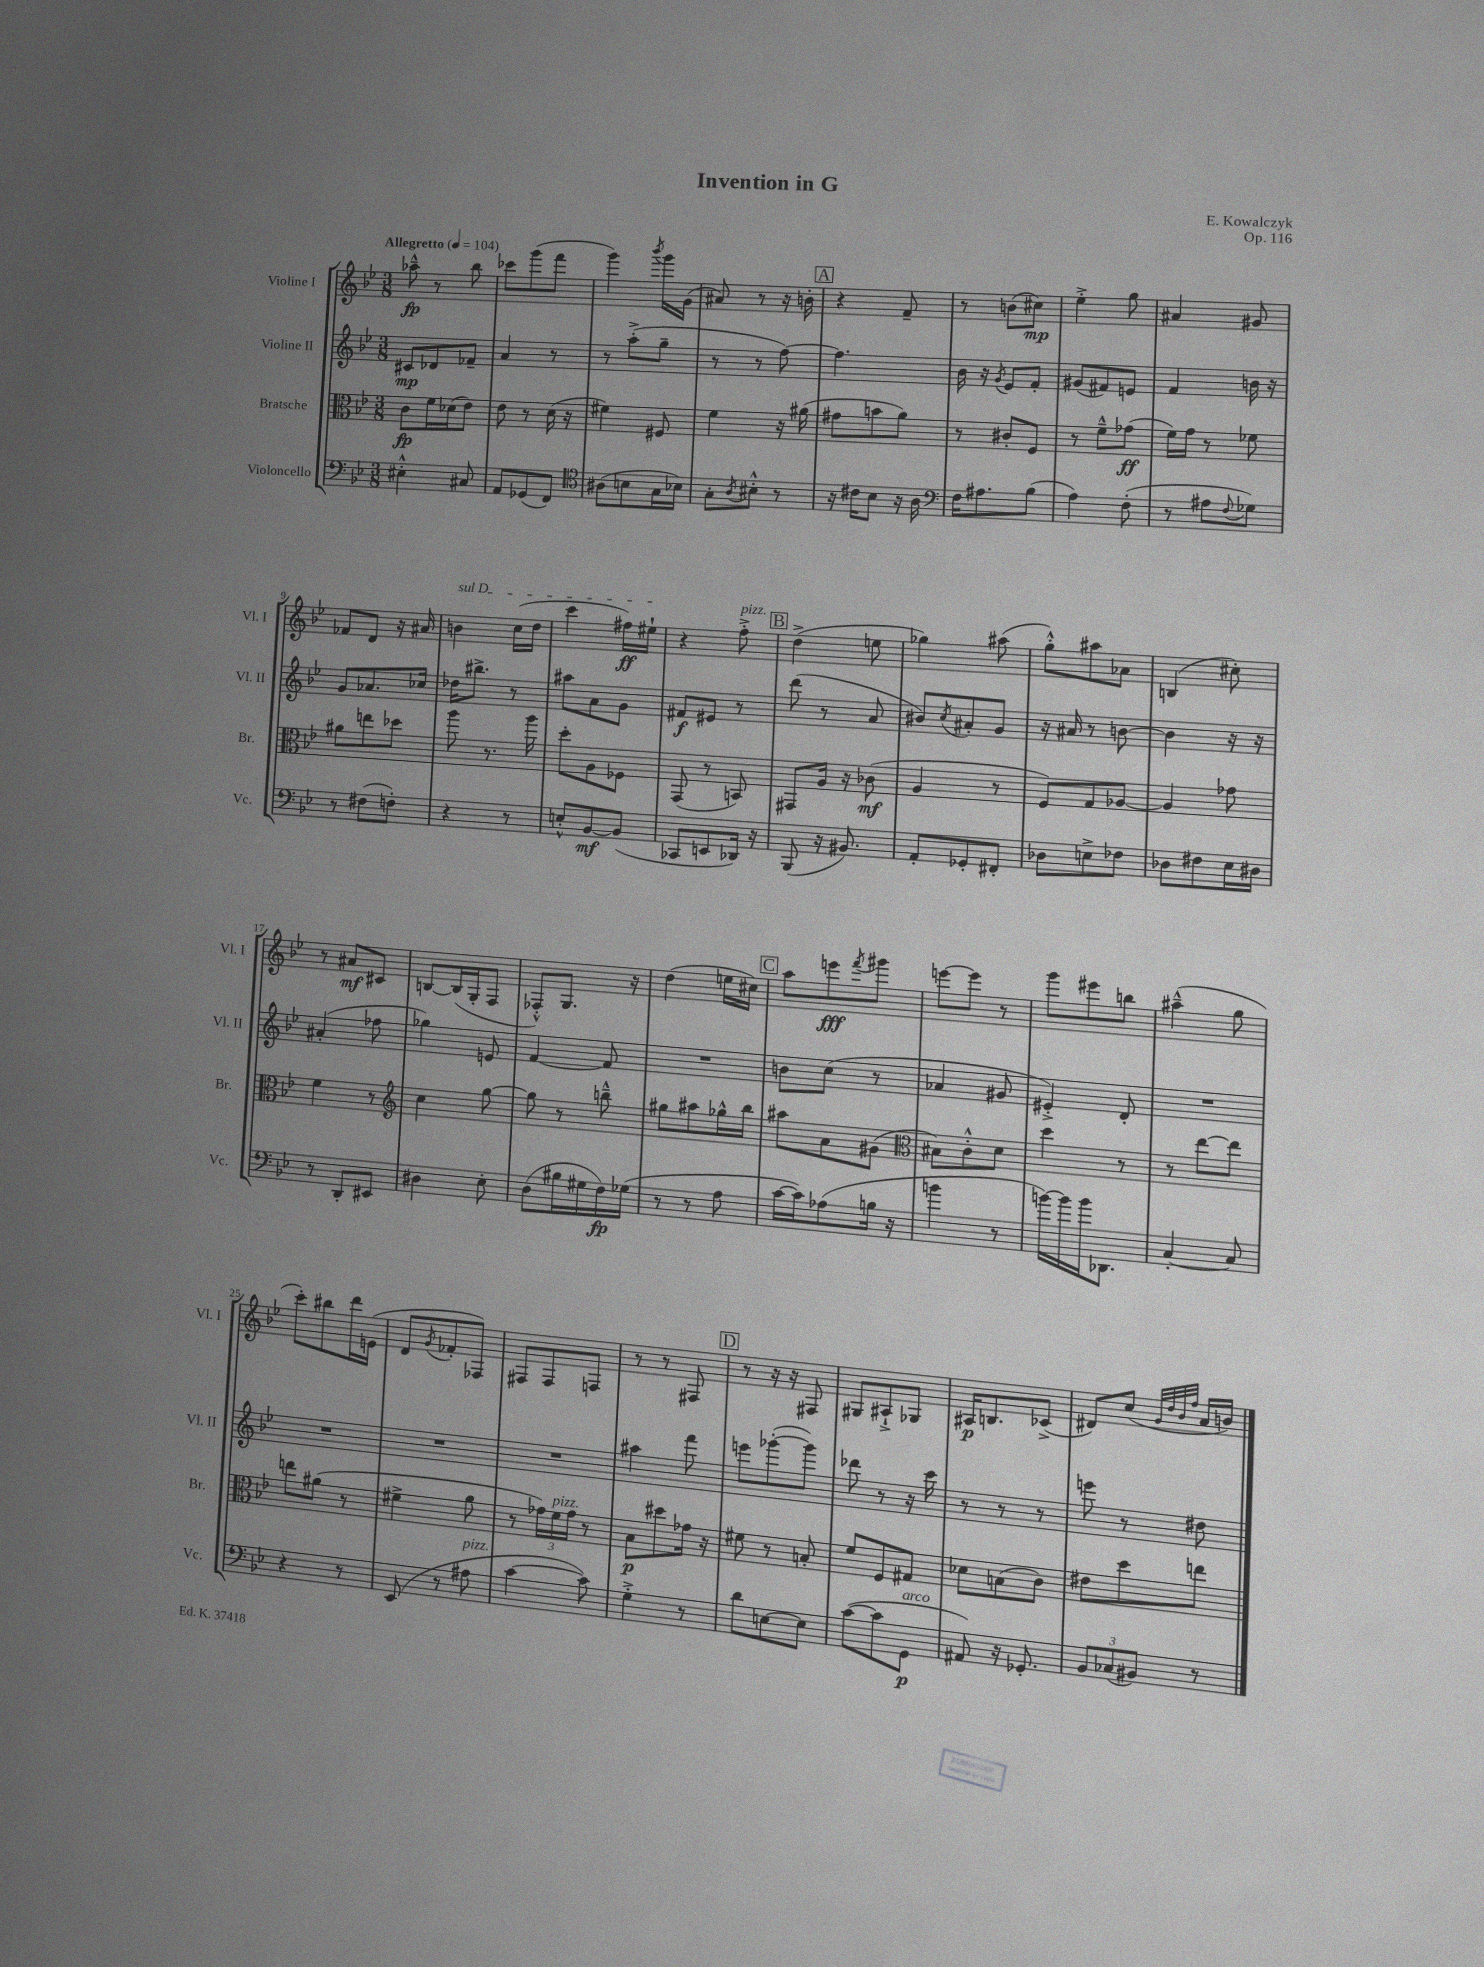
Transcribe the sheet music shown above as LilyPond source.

\header { title = "Invention in G" composer = "E. Kowalczyk" opus = "Op. 116" }
<<
\new StaffGroup <<
\new Staff = "s0" \with { instrumentName = "Violine I" shortInstrumentName = "Vl. I" } {
    \clef treble \key bes \major \numericTimeSignature \time 3/8 \tempo "Allegretto" 4 = 104
    aes''8---^\fp r8 bes''8 |
    ces'''8 g'''8( f'''8 |
    g'''4) \acciaccatura { bes'''8 } g'''16 g'16( |
    ais'8) r8 r16 b'16-. |
    \mark \markup { \box "A" } r4 f'8-- |
    r8 b'8( cis''8\mp) |
    ees''4-.-> g''8 |
    ais'4 gis'8 |
    fes'8 d'8 r16 ais'16 |
    \once \override TextSpanner.bound-details.left.text = \markup { \italic "sul D" } b'4\startTextSpan c''16( d''16 |
    c'''4 fis''16\ff) eis''16-!\stopTextSpan |
    r4 f''8-.->^\markup { \italic "pizz." } |
    \mark \markup { \box "B" } d''4->( e''8 |
    ges''4) ais''8( |
    g''8-.-^) ais''8 aes'8 |
    b4( cis''8-.) |
    r8 ais'8\mf cis'8 |
    b8~ b16( g16-. f8 |
    fes8-.-^) g8. r16 |
    d''4( e''16 cis''16) |
    \mark \markup { \box "C" } a''8 e'''8\fff \acciaccatura { f'''8 } gis'''8 |
    e'''8~ e'''8 r8 |
    g'''8 eis'''8 b''8 |
    ais''4---^( g''8 |
    c'''8-.) bis''8 d'''16 e'16( |
    d'8 \acciaccatura { g'8 } fes'8-. fes8) |
    fis8 fis8 f8 |
    r8 r8 fis8 |
    \mark \markup { \box "D" } r8 r16 r16 fis8 |
    gis8 ais8-!-> ges8 |
    ais16\p b8. ces'8->( |
    dis'8) c''8( \grace { g'32 d''32 bes'32 f''32 } a'16 b'16) \bar "|." |
}
\new Staff = "s1" \with { instrumentName = "Violine II" shortInstrumentName = "Vl. II" } {
    \clef treble \key bes \major \numericTimeSignature \time 3/8
    cis'8\mp des'8 fes'8-- |
    a'4 r8 |
    r8 a''8-.->( g''8-- |
    r8 r8 f''8~) |
    \mark \markup { \box "A" } f''4. |
    bes'16 r16 \acciaccatura { g'8 } ees'8 f'8-. |
    gis'8( fis'8) e'8 |
    f'4 b'16 r16 |
    g'8 aes'8. ces''16 |
    des''16 bis''8.-> r8 |
    ais''8 a'8 g'8 |
    fis'8\f eis'8 r8 |
    \mark \markup { \box "B" } d'''8( r8 a'8 |
    bis'8) \acciaccatura { c''8 } ais'8-. g'8 |
    r16 ais'16 r8 b'8~ |
    b'4 r16 r16 |
    ais'4-.( fes''8 |
    ges''4) e'8 |
    f'4~ f'8 |
    R4. |
    \mark \markup { \box "C" } b'8 c''8( r8 |
    aes'4 gis'8 |
    eis'4-.->) d'8-. |
    R4. |
    R4. |
    R4. |
    R4. |
    ais''4 f'''8 |
    \mark \markup { \box "D" } e'''8 ges'''8~-.( ges'''8) |
    des'''8 r8 r16 c'''16 |
    r8 r8 r8 |
    e'''8 r8 dis''8 \bar "|." |
}
\new Staff = "s2" \with { instrumentName = "Bratsche" shortInstrumentName = "Br." } {
    \clef alto \key bes \major \numericTimeSignature \time 3/8
    c'8\fp f'16 des'16( ees'8) |
    ees'8 r8 d'16( r16 |
    fis'4) fis8 |
    f'4 r16 ais'16( |
    \mark \markup { \box "A" } gis'8 b'8 a'8) |
    r8 cis'8-. f8 |
    r8 f'8---^ ges'8\ff( |
    f'16) g'16 r8 fes'8 |
    ais'8 e''8 des''8 |
    a''8 r8. a''16 |
    d''8-. a8 fes8 |
    g,8( r8 b,8) |
    \mark \markup { \box "B" } gis,8 a16 r16 ces'8\mf( |
    a4 r8 |
    f8) g8 aes8~ |
    aes4 ges'8 |
    f'4 r8 |
    \clef treble c''4 g''8~ |
    g''8 r8 b''8---^ |
    gis''8 ais''8 ges''16-^ bes''16 |
    \mark \markup { \box "C" } ais''8 a'8 gis'8( |
    \clef alto bis8) c'8-.-^ d'8 |
    d''4 r8 |
    r8 ees''8~ ees''8 |
    e''8 ais'8( r8 |
    fis'4-> a'8 |
    r8 \tuplet 3/2 { ges'16) f'16^\markup { \italic "pizz." } ges'16 } r8 |
    bes8\p dis''8 ges'16 r16 |
    \mark \markup { \box "D" } fis'8 r8 b8-. |
    f'8 f8 gis8 |
    des'8 b8( c'8) |
    eis'8 d''8 e''8 \bar "|." |
}
\new Staff = "s3" \with { instrumentName = "Violoncello" shortInstrumentName = "Vc." } {
    \clef bass \key bes \major \numericTimeSignature \time 3/8
    eis4-.-^ cis8 |
    a,8 ges,8( f,8) |
    \clef tenor ais8( b8 g16 bes16) |
    g8-. \acciaccatura { a8 } bis8-.-^ r8 |
    \mark \markup { \box "A" } r16 cis'16 bes8 r16 a16 |
    \clef bass f16 ais8. bes8( |
    a4) f8-.( |
    r8 ais8 \appoggiatura { f8 } ges8) |
    r8 fis8( f8-.) |
    r4 r8 |
    e8-.-^ bes,8~\mf bes,8( |
    ces,8 e,8 des,16) r16 |
    \mark \markup { \box "B" } bes,,8( r16 bis,8.) |
    a,8-. ges,8-. fis,8-. |
    des8 e8-> fes8 |
    des8 fis8 ees16 dis16 |
    r8 d,8-. eis,8 |
    dis4 ees8-. |
    d8( bis16 gis16 f16\fp) ges16( |
    r8 r8 a8 |
    \mark \markup { \box "C" } c'16~ c'16) aes8( b16 r16 |
    b'4 r8 |
    b'16~) b'16 b'16 des,8. |
    c4~-. c8 |
    r4 r8 |
    ees,8( r8 ais8^\markup { \italic "pizz." } |
    c'4~ c'8) |
    g4-.-> r8 |
    \mark \markup { \box "D" } d'8 e8~ e8 |
    c'8~( c'8 g,8\p^\markup { \italic "arco" } |
    ais,8) r16 ges,8.-. |
    \tuplet 3/2 { bes,8 ces8( bis,8) } r8 \bar "|." |
}
>>
>>
